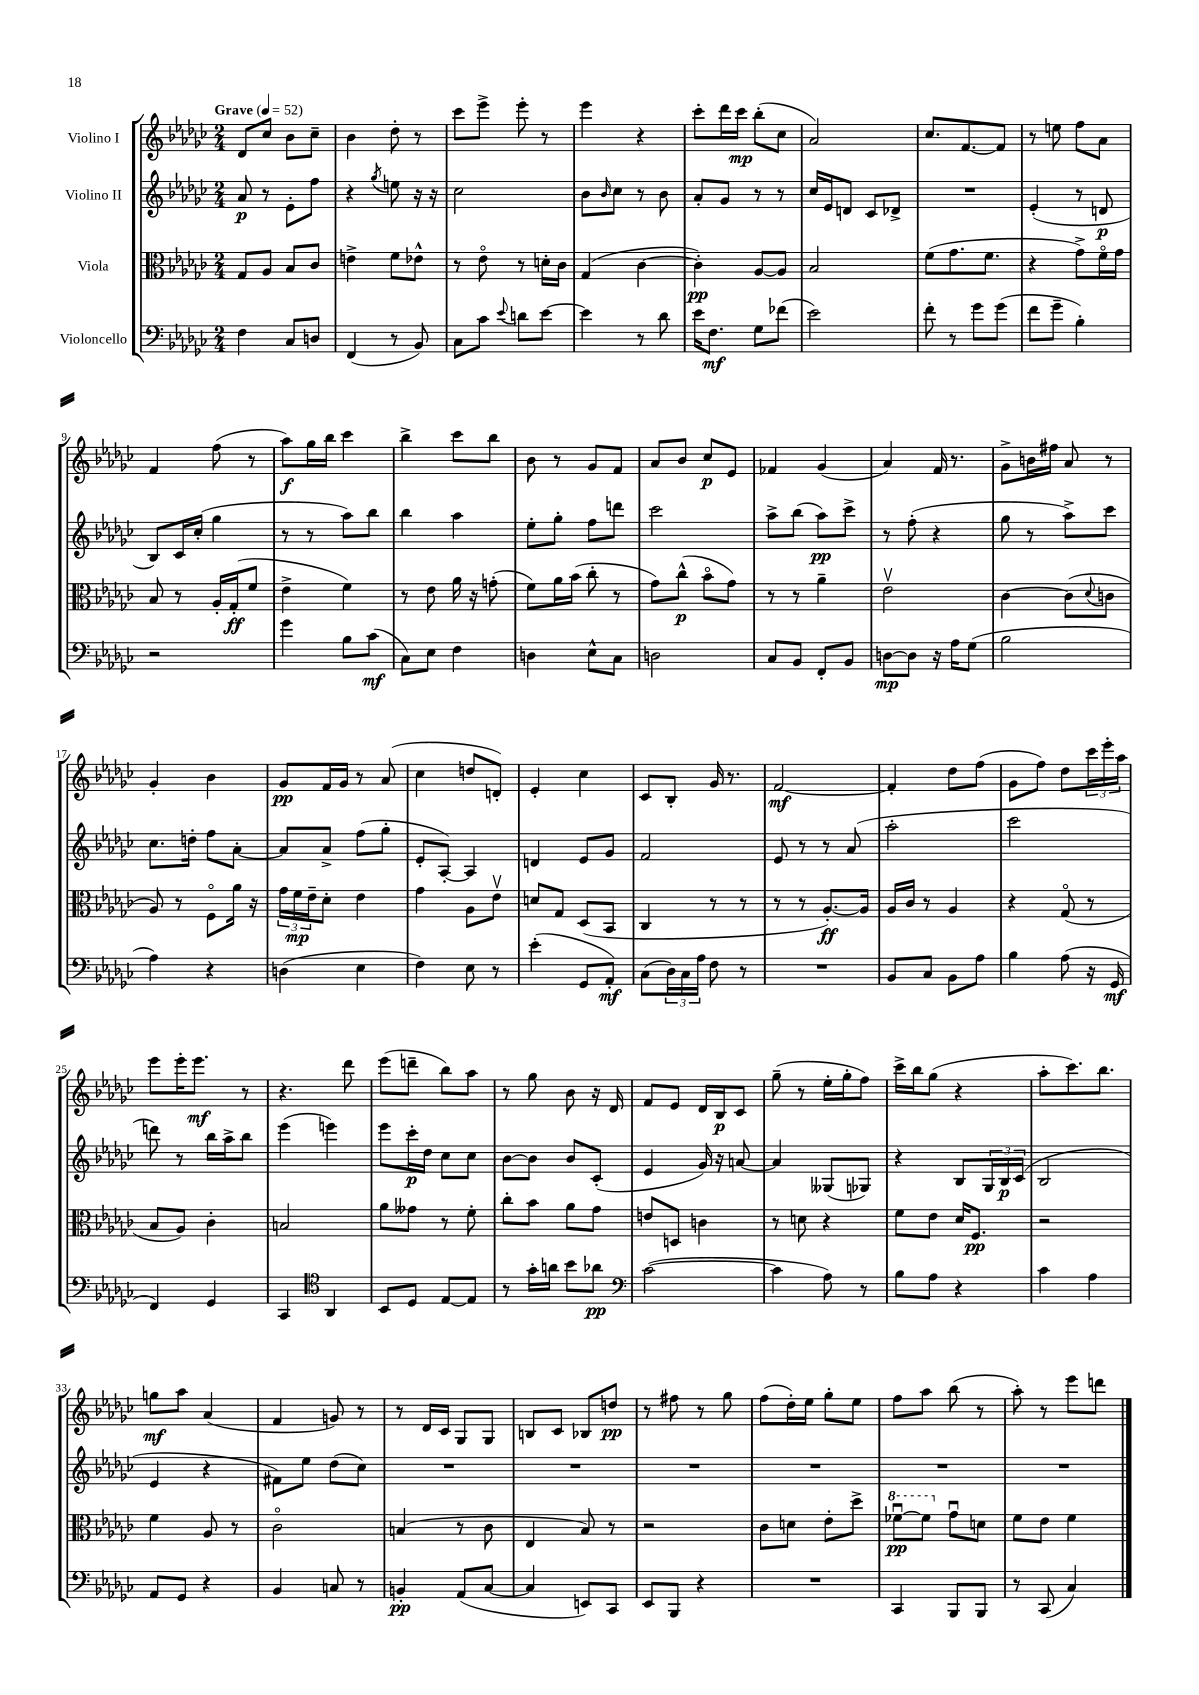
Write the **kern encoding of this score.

**kern	**kern	**kern	**kern
*staff4	*staff3	*staff2	*staff1
*clefF4	*clefC3	*clefG2	*clefG2
*k[b-e-a-d-g-c-]	*k[b-e-a-d-g-c-]	*k[b-e-a-d-g-c-]	*k[b-e-a-d-g-c-]
*M2/4	*M2/4	*M2/4	*M2/4
*MM52	*MM52	*MM52	*MM52
4F	8G-	8a-	8d-
.	8A-	8r	8cc-
8C-	8B-	8e-'	8b-
8D	8c-	8ff	8cc-~
=	=	=	=
(4FF	4e^	4r	4b-
.	.	8qgg-	.
8r	8f	8ee	8dd-'
8BB-)	8e-^^	16r	8r
.	.	16r	.
=	=	=	=
8C-	8r	2cc-	8ccc-
8c-	8e-o	.	8eee-^
8qqe-	.	.	.
8d	8r	.	8eee-'
[8e-	16d'	.	8r
.	16c-	.	.
=	=	=	=
4e-]	(4G-	8b-	4eee-
.	.	16qqb-	.
.	.	8cc-	.
8r	[4c-	8r	4r
8d-	.	8b-	.
=	=	=	=
16e-	4c-'])	8a-'	8ccc-'
8.F	.	.	.
.	.	8g-	16ddd-
.	.	.	16ccc-
8G-	[8A-	8r	(8bb-'
(8f-	8A-]	8r	8cc-
=	=	=	=
2e-)	2B-	16cc-	2a-)
.	.	16e-	.
.	.	8d	.
.	.	8c-	.
.	.	8d-^	.
=	=	=	=
8f'	(8f	2r	8.cc-
8r	8.g-	.	.
.	.	.	[8.f
8g-	.	.	.
.	8.f	.	.
(8g-	.	.	8f]
=	=	=	=
8f	4r	(4e-'	8r
8g-~	.	.	8ee
4B-')	8g-^)	8r	8ff
.	16fo	8d	8a-
.	16g-	.	.
=	=	=	=
2r	8B-	8B-)	4f
.	8r	16c-	.
.	.	(16cc-'	.
.	16A-'	4gg-	(8ff
.	(16G-'	.	.
.	8f	.	8r
=	=	=	=
4g-	4e-^	8r	8aa-)
.	.	8r	16gg-
.	.	.	16bb-
8B-	4f)	8aa-)	4ccc-
(8c-	.	8bb-	.
=	=	=	=
8C-)	8r	4bb-	4bb-^
8E-	8e-	.	.
4F	16a-	4aa-	8ccc-
.	16r	.	.
.	(8g'	.	8bb-
=	=	=	=
4D	8f)	8ee-'	8b-
.	16a-	8gg-'	8r
.	(16b-	.	.
8E-^^	8cc-'	8ff	8g-
8C-	8r	8ddd	8f
=	=	=	=
2D	8g-)	2ccc-	8a-
.	(8cc-^^	.	8b-
.	8b-o	.	8cc-
.	8g-)	.	8e-
=	=	=	=
8C-	8r	8aa-^	4f-
8BB-	8r	(8bb-	.
8FF'	4a-~	8aa-)	(4g-
8BB-	.	8ccc-^	.
=	=	=	=
[8D	2e-v	8r	4a-)
8D]	.	(8ff'	.
16r	.	4r	16f
16A-	.	.	8.r
(8G-	.	.	.
=	=	=	=
2B-	[4c-	8gg-	8g-^
.	.	8r	16b
.	.	.	16ff#
.	(8c-]	8aa-^)	8a-
.	8qqd-	.	.
.	8c	8ccc-	8r
=	=	=	=
4A-)	8A-)	8.cc-	4g-'
.	8r	.	.
.	.	16dd'	.
4r	8Fo	8ff	4b-
.	16a-	[8a-'	.
.	16r	.	.
=	=	=	=
(4D	24g-	8a-]	8g-
.	24f	.	.
.	24e-~	.	.
.	8d-'	8a-^	16f
.	.	.	16g-
4E-	4e-	(8ff	8r
.	.	8gg-'	(8a-
=	=	=	=
4F)	4g-	8e-'	4cc-
.	.	[8A-')	.
8E-	8A-	4A-]	8dd
8r	8e-v	.	8d')
=	=	=	=
(4e-'	8d	4d	4e-'
.	8G-	.	.
8GG-	(8D-	8e-	4cc-
8AA-')	8BB-	8g-	.
=	=	=	=
(8C-	4C-	2f	8c-
24D-)	.	.	8B-'
24C-	.	.	.
24A-	.	.	.
8F	8r	.	16g-
.	.	.	8.r
8r	8r	.	.
=	=	=	=
2r	8r	8e-	[2f
.	8r	8r	.
.	[8.A-')	8r	.
.	.	(8a-	.
.	16A-]	.	.
=	=	=	=
8BB-	16A-	2aa-'	4f']
.	16c-	.	.
8C-	8r	.	.
8BB-	4A-	.	8dd-
8A-	.	.	(8ff
=	=	=	=
4B-	4r	2ccc-	8g-
.	.	.	8ff)
(8A-	(8G-o	.	8dd-
16r	8r	.	24ccc-
.	.	.	24eee-'
16GG-	.	.	.
.	.	.	24aa-
=	=	=	=
4FF)	8B-	8ddd)	8eee-
.	8A-)	8r	16eee-'
.	.	.	8.eee-
4GG-	4c-'	16bb-	.
.	.	16aa-^	.
.	.	8bb-	8r
=	=	=	=
4CC-	2B	(4eee-	4.r
*clefC4	*	*	*
4AA-	.	4eee)	.
.	.	.	8ddd-
=	=	=	=
8BB-	8a-	8eee-	(8eee-
8D-	8g--	16ccc-'	8ddd~
.	.	16dd-	.
[8E-	8r	8cc-	8bb-)
8E-]	8f'	8cc-	8aa-
=	=	=	=
8r	8cc-'	[8b-	8r
16g-'	8b-	8b-]	8gg-
16a	.	.	.
8b-	8a-	8b-	8b-
8a-	8g-	(8c-'	16r
.	.	.	16d-
=	=	=	=
*clefF4	*	*	*
([2c-	8e	4e-	8f
.	8D	.	8e-
.	4c	16g-)	16d-
.	.	16r	16B-
.	.	[8a	8c-
=	=	=	=
4c-]	8r	4a]	(8gg-~
.	8d	.	8r
8A-)	4r	(8G--	16ee-'
.	.	.	16gg-'
8r	.	8G-)	8ff)
=	=	=	=
8B-	8f	4r	16ccc-^
.	.	.	16bb-
8A-	8e-	.	(8gg-
4r	16d-	8B-	4r
.	8.F	.	.
.	.	24G-	.
.	.	24B-	.
.	.	(24c-	.
=	=	=	=
4c-	2r	2B-	8aa-'
.	.	.	8.ccc-)
4A-	.	.	.
.	.	.	8.bb-
=	=	=	=
8AA-	4f	4e-	8gg
8GG-	.	.	8aa-
4r	8A-	4r	(4a-
.	8r	.	.
=	=	=	=
4BB-	2c-o	8f#)	4f
.	.	8ee-	.
8C	.	(8dd-	8g)
8r	.	8cc-)	8r
=	=	=	=
4BB'	(4B	2r	8r
.	.	.	16d-
.	.	.	16c-
(8AA-	8r	.	8G-
[8C-	8c-	.	8G-
=	=	=	=
4C-]	4E-	2r	8B
.	.	.	8c-
8EE)	8B-)	.	8B-
8CC-	8r	.	8dd
=	=	=	=
8EE-	2r	2r	8r
8BBB-	.	.	8ff#
4r	.	.	8r
.	.	.	8gg-
=	=	=	=
2r	8c-	2r	(8ff
.	8d	.	16dd-')
.	.	.	16ee-
.	8e-'	.	8gg-'
.	8dd-^	.	8ee-
=	=	=	=
4CC-	[8ff-u	2r	8ff
.	8ff-]	.	8aa-
8BBB-	8g-u	.	(8bb-
8BBB-	8d	.	8r
=	=	=	=
8r	8f	2r	8aa-')
(8CC-	8e-	.	8r
4C-)	4f	.	8eee-
.	.	.	8ddd
==	==	==	==
*-	*-	*-	*-
